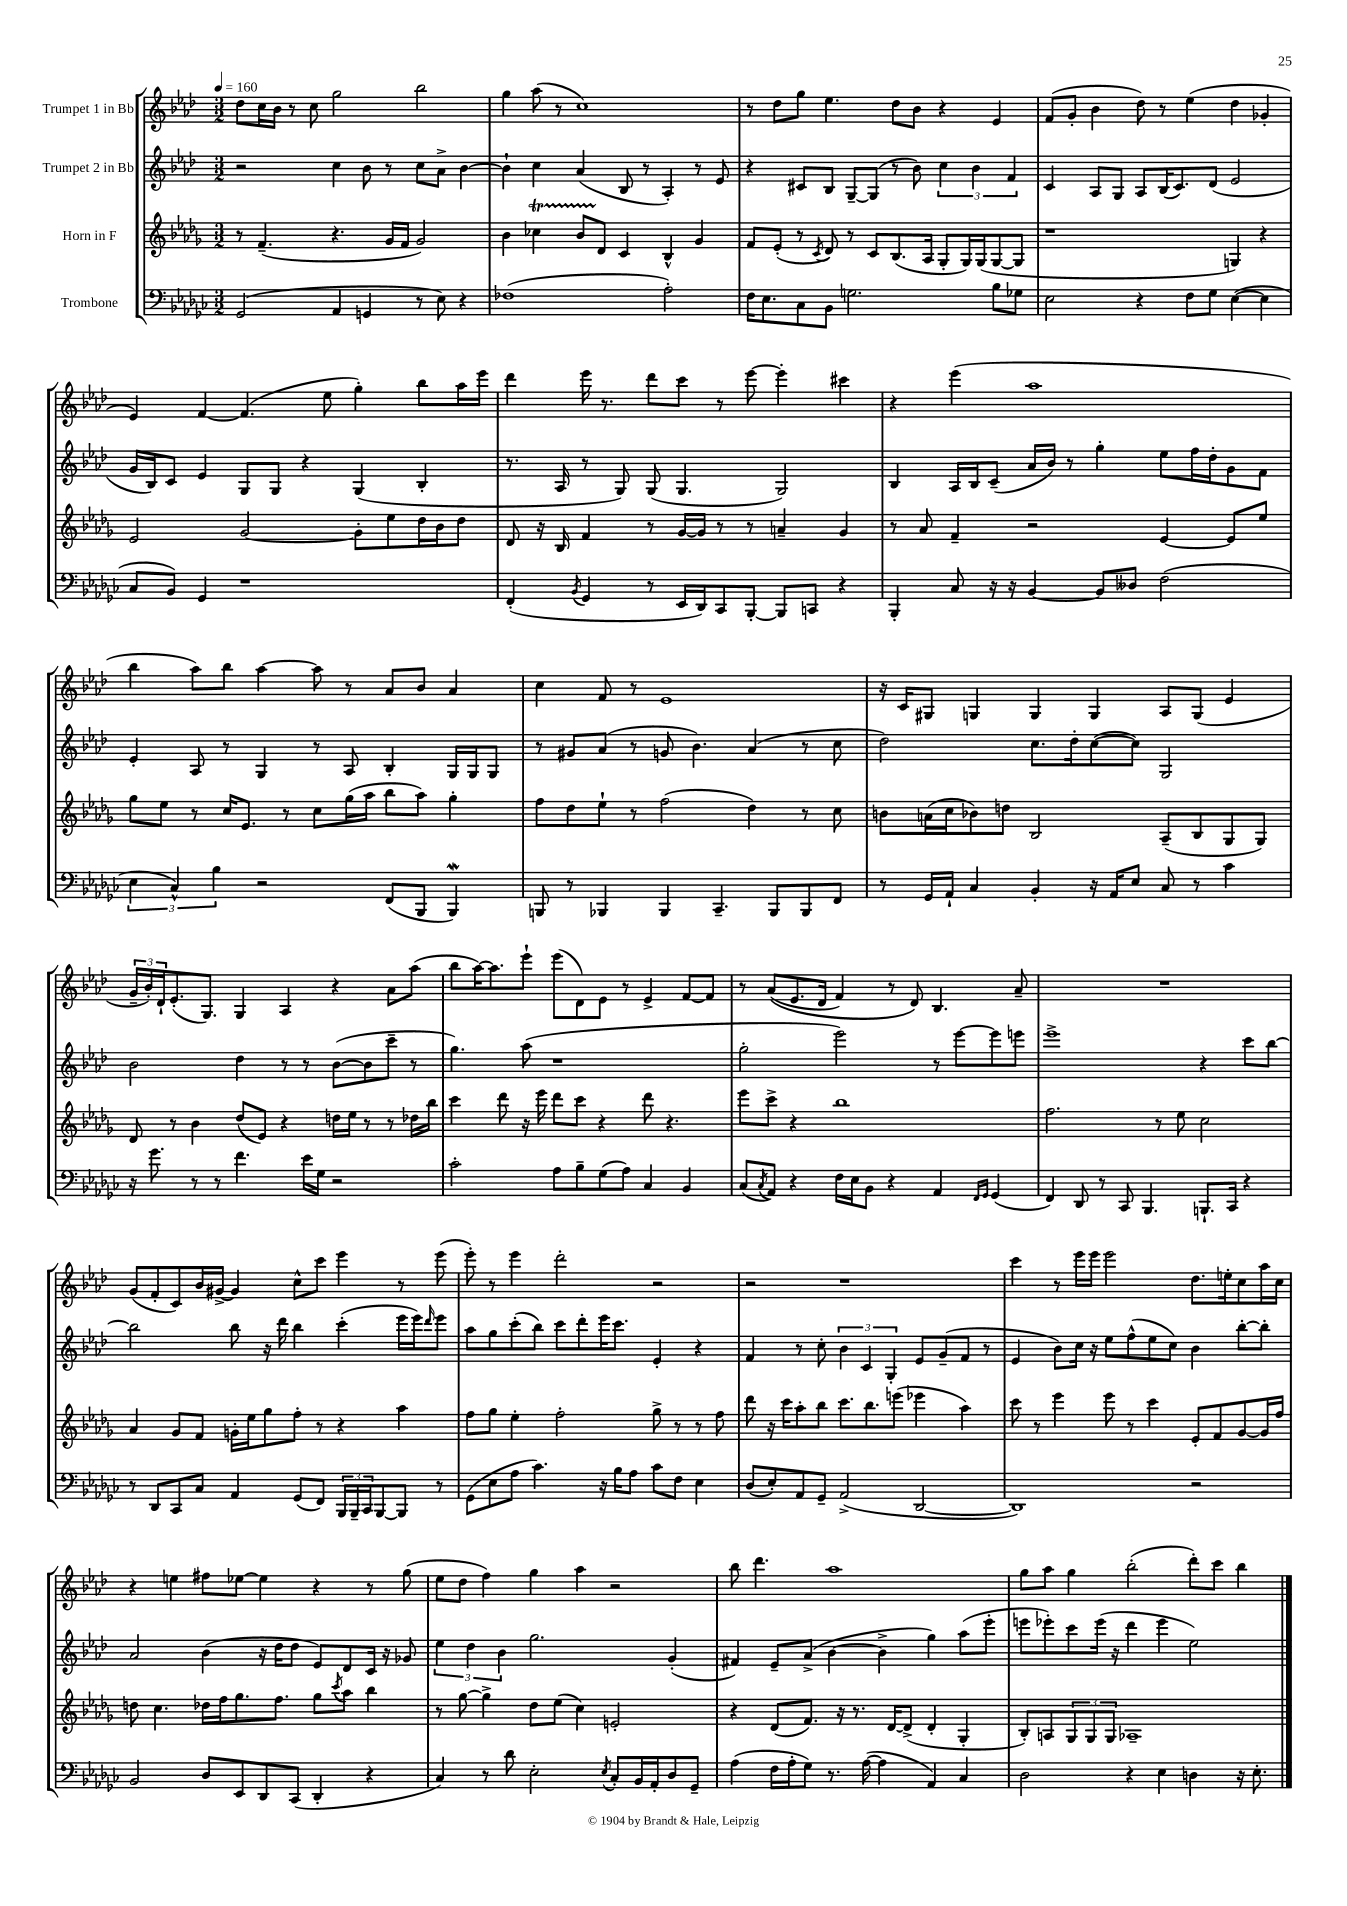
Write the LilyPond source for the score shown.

<<
\new StaffGroup <<
\new Staff = "s0" \with { instrumentName = "Trumpet 1 in Bb" } {
    \clef treble \key aes \major \numericTimeSignature \time 3/2 \tempo 4 = 160
    des''8 c''16 bes'16 r8 c''8 g''2 bes''2 |
    g''4 aes''8( r8 c''1) |
    r8 des''8 g''8 ees''4. des''8 bes'8 r4 ees'4 |
    f'8( g'8-. bes'4 des''8) r8 ees''4( des''4 ges'4-. |
    ees'4) f'4~ f'4.( ees''8 g''4-.) bes''8 aes''16 ees'''16 |
    des'''4 ees'''16 r8. des'''8 c'''8 r8 ees'''8~ ees'''4-. cis'''4 |
    r4 ees'''4( aes''1 |
    bes''4 aes''8) bes''8 aes''4~ aes''8 r8 aes'8 bes'8 aes'4 |
    c''4 f'8 r8 ees'1 |
    r16 c'16 gis8 g4 g4 g4 aes8 g8( ees'4 |
    \tuplet 3/2 { g'16-- bes'16-.) des'16-! } ees'8.-.( g8.) g4 aes4 r4 aes'8 aes''8( |
    bes''8 aes''16~) aes''8. ees'''8-! ees'''8( des'8) ees'8 r8 ees'4-> f'8~ f'8 |
    r8 aes'8(\( ees'8. des'16 f'4) r8 des'8\) bes4. aes'8-- |
    R1. |
    g'8( f'8-. c'8) bes'16 gis'16~-> gis'4 c''8-^ c'''8 ees'''4 r8 ees'''8( |
    ees'''8-.) r8 ees'''4 des'''2-. r2 |
    r2 r1 |
    c'''4 r8 ees'''16 ees'''16 ees'''2 des''8. e''16-. c''8 aes''16 c''16 |
    r4 e''4 fis''8 ees''8~ ees''4 r4 r8 g''8( |
    ees''8 des''8 f''4) g''4 aes''4 r2 |
    bes''8 des'''4. aes''1 |
    g''8 aes''8 g''4 bes''2-.( des'''8-.) c'''8 bes''4 \bar "|." |
}
\new Staff = "s1" \with { instrumentName = "Trumpet 2 in Bb" } {
    \clef treble \key aes \major \numericTimeSignature \time 3/2
    r2 c''4 bes'8 r8 c''8 aes'8-> bes'4~ |
    bes'4-! c''4 aes'4( bes8 r8 aes4-.) r8 ees'8 |
    r4 cis'8 bes8 g8~-- g8( r8 bes'8) \tuplet 3/2 { c''4 bes'4 f'4 } |
    c'4 aes8 g8 aes8 bes16( c'8.) des'8( ees'2 |
    g'16 bes16) c'8 ees'4 g8 g8 r4 g4( bes4-. |
    r8. aes16 r8 g8) g8( g4. g2) |
    bes4 aes16 bes16 c'8--( aes'16 bes'16) r8 g''4-. ees''8 f''16 des''16-. g'8 f'8 |
    ees'4-. aes8 r8 g4 r8 aes8 bes4-. g16 g16 g8 |
    r8 gis'8 aes'8( r8 g'8 bes'4.) aes'4( r8 c''8 |
    des''2) c''8. des''16-. c''8~( c''8) g2 |
    bes'2 des''4 r8 r8 bes'8~( bes'8 c'''8-- r8 |
    g''4.) aes''8( r1 |
    g''2-. ees'''2) r8 ees'''8~ ees'''8 e'''8 |
    ees'''1-> r4 c'''8 bes''8~ |
    bes''2 bes''8 r16 des'''16 bes''4 c'''4-.( ees'''16 ees'''16) \grace { des'''16 } ees'''8 |
    aes''8 g''8 c'''8-.( bes''8) c'''8 des'''8-. ees'''16 c'''8. ees'4-. r4 |
    f'4 r8 c''8-. \tuplet 3/2 { bes'4 c'4 g4-. } ees'8 g'8--( f'8 r8 |
    ees'4 bes'8) c''16 r16 ees''8 f''8-^( ees''8 c''8) bes'4 bes''8~-. bes''8-. |
    aes'2 bes'4( r16 des''16 des''8 ees'8) des'8 c'16 r16 ges'8 |
    \tuplet 3/2 { ees''4 des''4 bes'4 } g''2. g'4-.( |
    fis'4) ees'8-- aes'8->( bes'4~ bes'4-> g''4) aes''8( ees'''8-. |
    e'''8 ees'''8-.) c'''8 ees'''16( r16 des'''4 ees'''4 ees''2) \bar "|." |
}
\new Staff = "s2" \with { instrumentName = "Horn in F" } {
    \clef treble \key des \major \numericTimeSignature \time 3/2
    r8 f'4.--( r4. ges'16 f'16 ges'2) |
    bes'4 ces''4\startTrillSpan bes'8 des'8\stopTrillSpan c'4 bes4-^ ges'4 |
    f'8 ees'8-.( r8 \acciaccatura { c'8 } des'8) r8 c'8 bes8.( aes16 ges8-. ges16) ges16( ges8~ ges8 |
    r1 g4) r4 |
    ees'2 ges'2~ ges'8-. ees''8 des''16 bes'16 des''8 |
    des'8 r16 bes16 f'4 r8 ges'16~ ges'16 r8 r8 a'4-- ges'4 |
    r8 aes'8 f'4-- r2 ees'4~ ees'8 ees''8 |
    ges''8 ees''8 r8 c''16 ees'8. r8 c''8 ges''16( aes''16 bes''8 aes''8) ges''4-. |
    f''8 des''8 ees''8-! r8 f''2( des''4) r8 c''8 |
    b'8 a'16( c''16 bes'8) d''8 bes2 aes8--( bes8 ges8 ges8) |
    des'8 r8 bes'4 des''8( ees'8) r4 d''16 ees''16 r8 r8 des''16 bes''16 |
    c'''4 des'''8 r16 ees'''16 des'''8 c'''8 r4 des'''8 r4. |
    ees'''8 c'''8-> r4 bes''1 |
    f''2. r8 ees''8 c''2 |
    aes'4 ges'8 f'8 g'16-. ees''16 ges''8 f''8-. r8 r4 aes''4 |
    f''8 ges''8 ees''4-. f''2-. ges''8-> r8 r8 f''8 |
    des'''8 r16 c'''16 aes''8-. bes''8 c'''8. bes''8. e'''8( ees'''4 aes''4) |
    c'''8 r8 ees'''4 ees'''8 r8 c'''4 ees'8-. f'8 ges'8~ ges'16 f''16 |
    d''8 c''4. des''16 f''16 ges''8. f''8. ges''8 \acciaccatura { c'''8 } aes''8 bes''4 |
    r8 ges''8~ ges''4-> des''8 ees''8( c''4) e'2-. |
    r4 des'8( f'8.) r16 r8. des'16~ des'8->( des'4-. ges4-. |
    bes8-.) a8 \tuplet 3/2 { ges8 ges8 ges8 } aes1-- \bar "|." |
}
\new Staff = "s3" \with { instrumentName = "Trombone" } {
    \clef bass \key ges \major \numericTimeSignature \time 3/2
    ges,2( aes,4 g,4 r8 ees8) r4 |
    fes1( aes2-.) |
    f16 ees8. ces8 bes,8 g2. bes8 ges8 |
    ees2 r4 f8 ges8 ees4~( ees4 |
    ces8 bes,8) ges,4 r1 |
    f,4-.( \acciaccatura { bes,8 } ges,4 r8 ees,16 des,16) ces,8 bes,,8~-. bes,,8 c,8 r4 |
    bes,,4-. ces8 r16 r16 bes,4~ bes,8 deses8 f2( |
    \tuplet 3/2 { ees4 ces4-^) bes4 } r2 f,8( bes,,8 bes,,4\mordent) |
    b,,8 r8 bes,,4 bes,,4 ces,4.-- bes,,8 bes,,8 f,8 |
    r8 ges,16 aes,16-! ces4 bes,4-. r16 aes,16 ees8 ces8 r8 ces'4 |
    r16 ges'8. r8 r8 f'4. ees'16 ges16 r2 |
    ces'2-. aes8 bes8-- ges8( aes8) ces4 bes,4 |
    ces8( \acciaccatura { ces8 } aes,8) r4 f16 ees16 bes,8 r4 aes,4 \grace { f,16 ges,16 } ges,4( |
    f,4) des,8 r8 ces,8 bes,,4. b,,8.-! ces,16 r4 |
    r8 des,8 ces,8 ces8 aes,4 ges,8( f,8) \tuplet 3/2 { bes,,16 bes,,16-- ces,16 } bes,,8~ bes,,8 r8 |
    ges,8( ees8 aes8 ces'4.) r16 bes16 aes8 ces'8 f8 ees4 |
    des8( ees8-.) aes,8 ges,8-- aes,2->( des,2~ |
    des,1) r2 |
    bes,2 des8 ees,8 des,8 ces,8( des,4-. r4 |
    ces4) r8 des'8 ees2-. \acciaccatura { ees8 } ces8-. bes,16 aes,16-. des8 ges,8-- |
    aes4( f16 aes16-. ges8) r8. aes16~( aes4 aes,4) ces4 |
    des2 r4 ees4 d4 r16 ees8.-. \bar "|." |
}
>>
>>
\layout { \context { \Score \remove "Bar_number_engraver" } }
